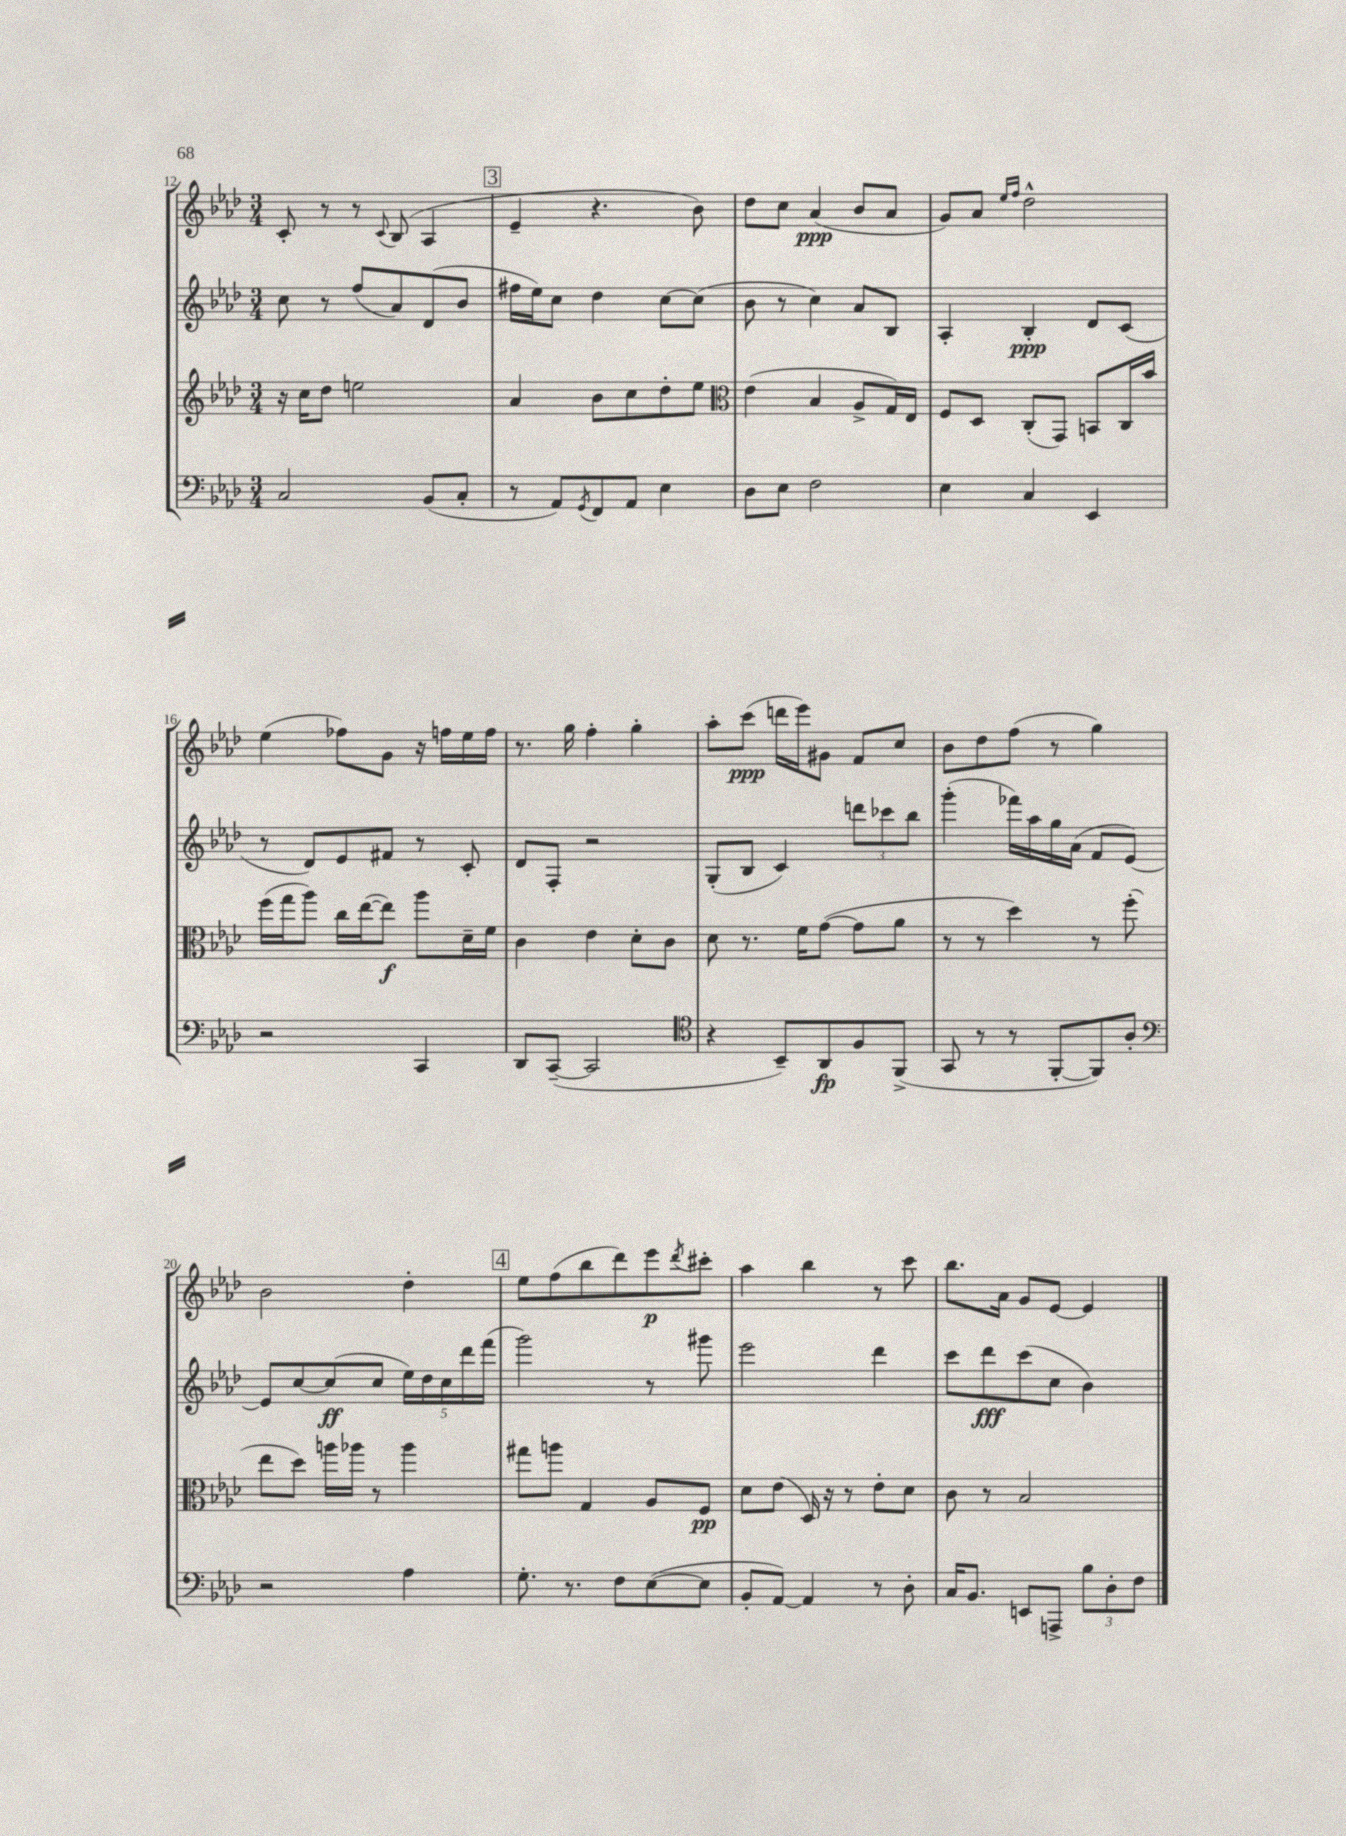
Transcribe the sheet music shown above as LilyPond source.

<<
\new StaffGroup <<
\new Staff = "s0" {
    \clef treble \key aes \major \numericTimeSignature \time 3/4
    c'8-. r8 r8 \appoggiatura { c'8 } bes8( aes4 |
    \mark \markup { \box "3" } ees'4-- r4. bes'8) |
    des''8 c''8 aes'4\ppp( bes'8 aes'8 |
    g'8) aes'8 \grace { ees''16 f''16 } des''2-^ |
    ees''4( fes''8) g'8 r16 f''16 ees''16 f''16 |
    r8. g''16 f''4-. g''4-. |
    aes''8-. c'''8\ppp( d'''16 ees'''16) gis'8 f'8 c''8 |
    bes'8 des''8 f''8( r8 g''4) |
    bes'2 des''4-. |
    \mark \markup { \box "4" } ees''8 f''8( bes''8 des'''8) ees'''8\p \acciaccatura { des'''8 } cis'''8-. |
    aes''4 bes''4 r8 c'''8 |
    bes''8. aes'16 g'8 ees'8~ ees'4 \bar "|." |
}
\new Staff = "s1" {
    \clef treble \key aes \major \numericTimeSignature \time 3/4
    c''8 r8 f''8( aes'8) des'8( bes'8 |
    \mark \markup { \box "3" } fis''16 ees''16) c''8 des''4 c''8~ c''8( |
    bes'8 r8 c''4) aes'8 bes8 |
    aes4-. bes4-.\ppp des'8 c'8( |
    r8 des'8) ees'8 fis'8 r8 c'8-. |
    des'8 f8-. r2 |
    g8-.( bes8 c'4) \tuplet 3/2 { d'''8 ces'''8 bes''8 } |
    g'''4-.( fes'''16) aes''16 g''16 aes'16( f'8 ees'8~) |
    ees'8 c''8~ c''8\ff( c''8 \tuplet 5/4 { ees''16) des''16 c''16 des'''16 f'''16( } |
    \mark \markup { \box "4" } g'''2) r8 gis'''8 |
    ees'''2 des'''4 |
    c'''8 des'''8\fff c'''8( c''8 bes'4) \bar "|." |
}
\new Staff = "s2" {
    \clef treble \key aes \major \numericTimeSignature \time 3/4
    r16 c''16 des''8 e''2 |
    \mark \markup { \box "3" } aes'4 bes'8 c''8 des''8-. ees''8 |
    \clef alto ees'4( bes4 aes8-> g16) ees16 |
    f8 des8 c8-.( g,8) b,8 c16 bes'16 |
    f''16( g''16 aes''8) c''16 ees''16~( ees''8\f) aes''8 des'16-- f'16 |
    c'4 ees'4 des'8-. c'8 |
    des'8 r8. f'16 g'8~( g'8 aes'8 |
    r8 r8 des''4) r8 f''8-.( |
    ees''8 des''8) a''16 aes''16 r8 aes''4 |
    \mark \markup { \box "4" } gis''8 a''8 g4 aes8 f8\pp |
    des'8 ees'8( des16) r16 r8 ees'8-. des'8 |
    c'8 r8 bes2 \bar "|." |
}
\new Staff = "s3" {
    \clef bass \key aes \major \numericTimeSignature \time 3/4
    c2 bes,8( c8-. |
    \mark \markup { \box "3" } r8 aes,8) \acciaccatura { g,8 } f,8 aes,8 ees4 |
    des8 ees8 f2 |
    ees4 c4 ees,4 |
    r2 c,4 |
    des,8 c,8~--( c,2 |
    \clef tenor r4 bes,8--) aes,8\fp f8 f,8->( |
    g,8 r8 r8 f,8~-. f,8) aes8-. |
    \clef bass r2 aes4 |
    \mark \markup { \box "4" } g8.-. r8. f8 ees8~( ees8 |
    bes,8-. aes,8~) aes,4 r8 des8-. |
    c16 bes,8. e,8 a,,8-> \tuplet 3/2 { bes8 des8-. f8 } \bar "|." |
}
>>
>>
\layout { \context { \Score currentBarNumber = #12 } }
